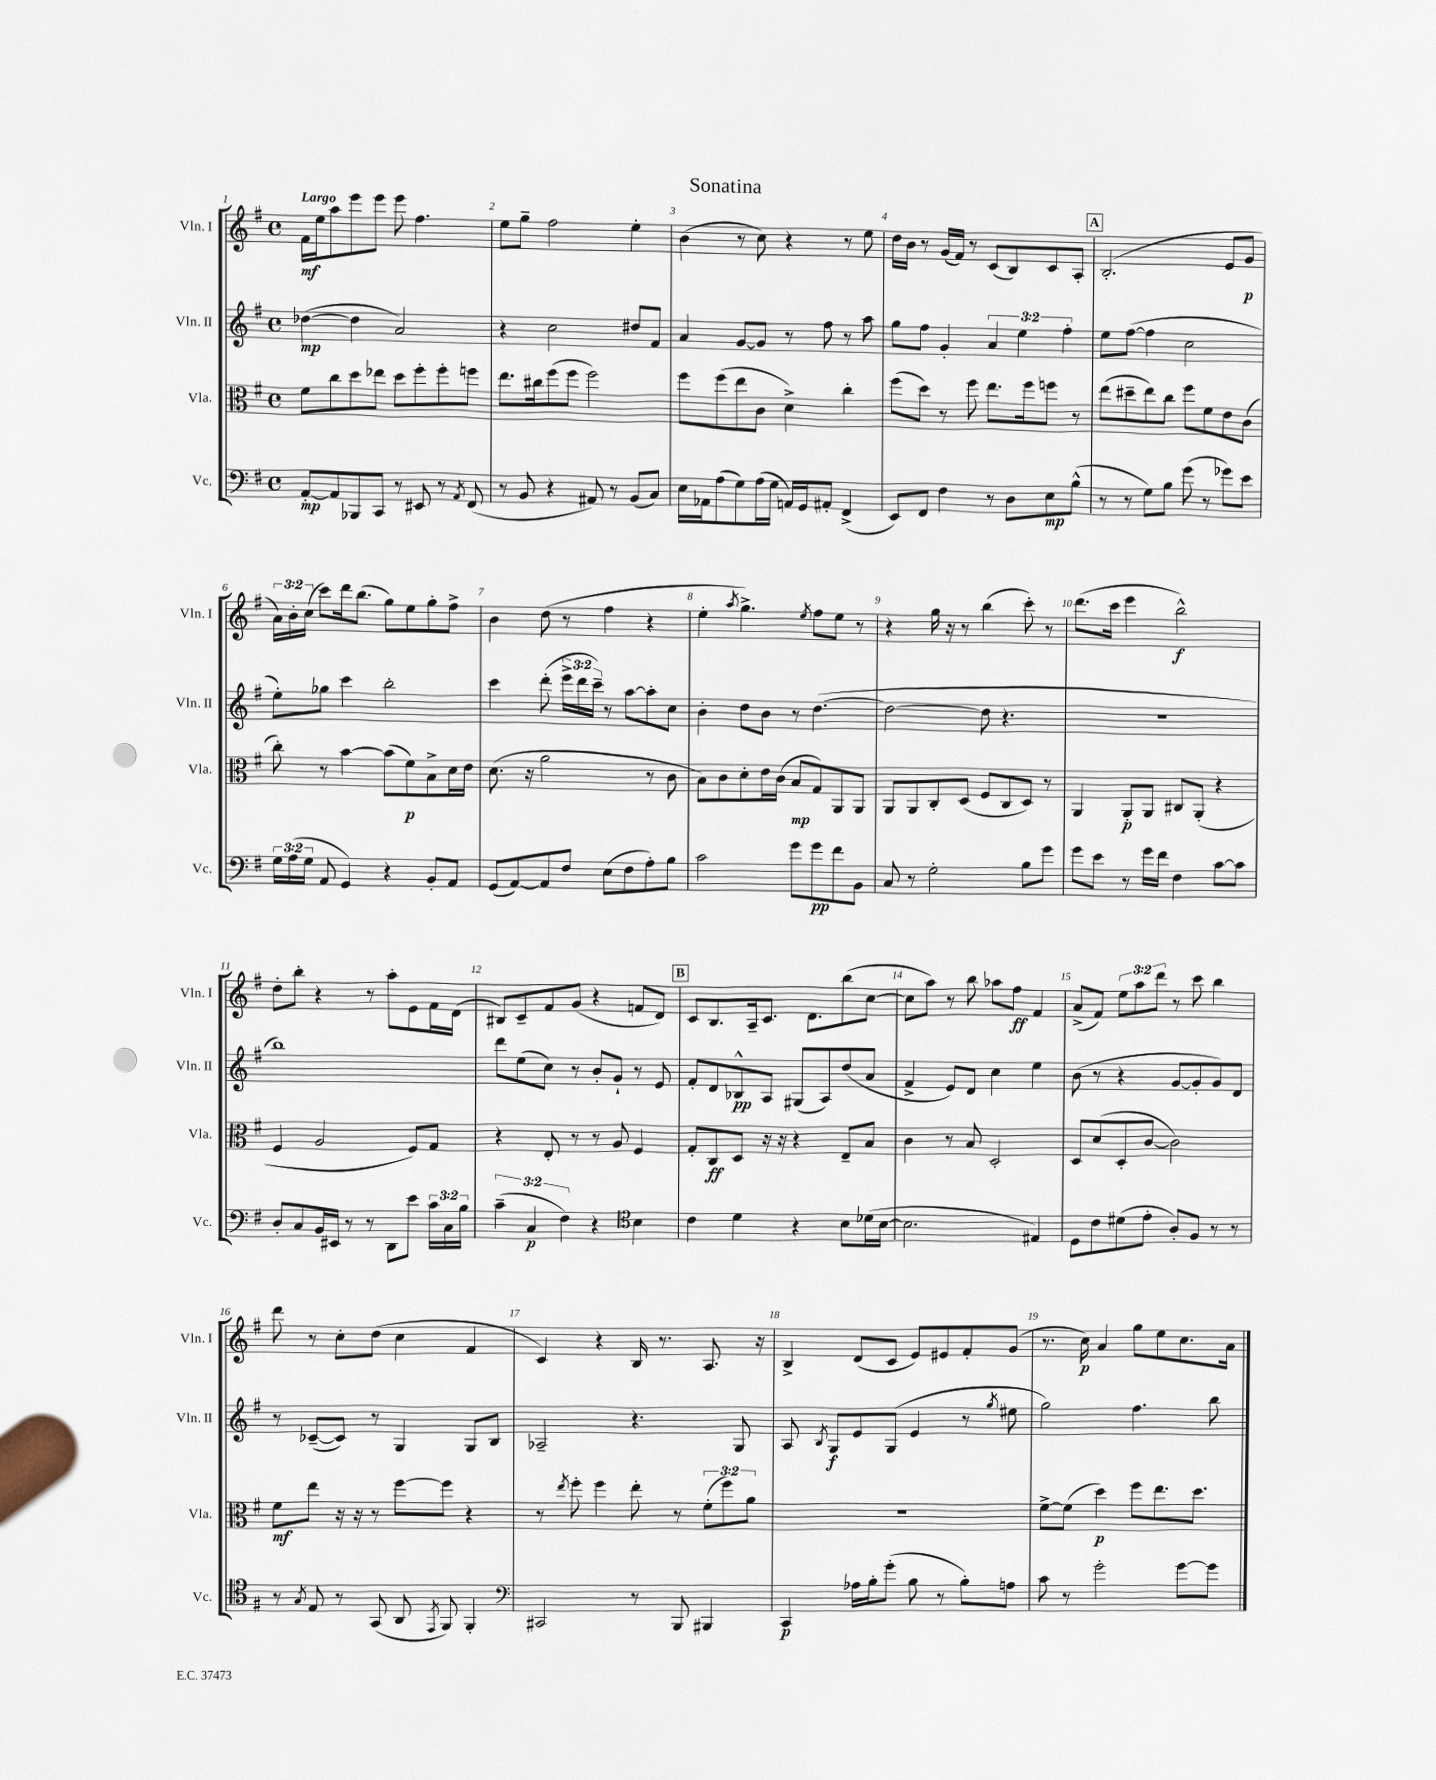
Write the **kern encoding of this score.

**kern	**kern	**kern	**kern
*staff4	*staff3	*staff2	*staff1
*clefF4	*clefC3	*clefG2	*clefG2
*k[f#]	*k[f#]	*k[f#]	*k[f#]
*M4/4	*M4/4	*M4/4	*M4/4
*met(c)	*met(c)	*met(c)	*met(c)
[8AA'/L	8f#\L	([4dd-\	16f#\LL
.	.	.	16ee\J
8AA/]	8cc\	.	8aa\
8BBB-/	8dd\	4dd-\]	8eee\
8CC/J	8ee-\J	.	8eee\J
8r	8dd\L	2a/)	8eee\
8EE#/	8ff#'\	.	4.ff#\
8r	8ff#'\	.	.
8qAA/	.	.	.
(8FF#/	8ff\J	.	.
=	=	=	=
8r	8.ee\L	4r	8ee\L
8BB/	.	.	8gg~\J
.	16cc#\k	.	.
4r	(8ff#\	2cc\	2ff#\
.	8ff#\J	.	.
8AA#/)	2ff#\)	.	.
8r	.	.	.
(8BB/L	.	8dd#/L	4ee'\
8C/J)	.	8f#/J	.
=	=	=	=
16E\LL	8ff#\L	4a/	(4b\
16AA-\J	.	.	.
(8A\	(8ff#\	.	.
8G\)	8ee\	[8g/L	8r
(16A\L	8c\J	8g/]J	8cc\)
16G\JJ	.	.	.
16AA/LL)	4d^\)	8r	4r
16GG/J	.	.	.
8AA#'/J	.	8ff#\	.
(4FF#^/	4cc'\	8r	8r
.	.	8aa\	8ee\
=	=	=	=
8EE/L)	(8ff#\L	8gg\L	16dd\LL
.	.	.	16b\JJ
8FF#/J	8dd\J)	8ff#\J	8r
4F#\	8r	4g'/	(16g/LL
.	.	.	16f#/JJ)
.	8ff#\	.	8r
8r	8.ee\L	6a/	(8c/L
8D\L	.	.	8B/)
.	.	6ee\	.
.	16ff#\k	.	.
8E\	8ff\J	.	8c/
.	.	6ff#'\	.
(8B^^\J	8r	.	8A'/J
=	=	=	=
8r	(8ee\L	8ee\L	(2.B'/
8r	8dd#~\	([8ff#\J	.
8G\L)	8ee\)	4ff#\]	.
8B\J	8cc\J	.	.
(8g\	8ff#\L	2cc\	.
8r	8f#\	.	.
8g-\L)	8e\	.	8e/L
8e\J	(8c\J	.	8g/J
=	=	=	=
24G\LL	8cc'\)	8ee'\L)	24a\LL)
(24A\	.	.	24b'\
24G\JJ	.	.	(24cc\JJ
8AA/	8r	8gg-\J	8ccc\L)
4GG/)	[4b\	4ccc\	16ddd\k
.	.	.	(8.bb\J
4r	(8b\]L	2bb'\	8gg\L)
.	8f#\)	.	8ee\
8BB'/L	8B^\	.	8gg'\
8AA/J	16d\L	.	8ff#^\J
.	16e\JJ	.	.
=	=	=	=
(8GG/L	(8.d\	4ccc\	4b\
[8AA/)	.	.	.
.	16r	.	.
8AA/]	2a\	(8ddd'\	(8dd\
8F#/J	.	24eee^\LL	8r
.	.	24ddd\	.
.	.	24ccc~\JJ)	.
(8E\L	.	8r	4ff#\
8F#\	.	[8aa\L	.
8A'\)	8r	8aa'\]	4r
8B\J	8c\	8cc\J	.
=	=	=	=
2c\	8B\L)	4b'\	4ee'\
.	8c\	.	.
.	.	.	8qaa/
.	8d'\	8dd\L	4.gg^\)
.	16e\L	8b\J	.
.	(16c\JJ	.	.
8g\L	8B/L	8r	.
.	.	.	8qee/
8g\	8G/)	([4.dd\	8ff#\L
8f#\	8AA/	.	8ee\J
8BB\J	8AA/J	.	8r
=	=	=	=
8C/	8AA/L	2dd\_	4r
8r	8AA/	.	.
2G'\	8C'/	.	16gg\
.	.	.	16r
.	(8D/J	.	8r
.	8F#/L	8dd\]	(4bb\
.	8C/	4.r	.
8B\L	8D/J)	.	8ccc'\)
8g\J	8r	.	8r
=	=	=	=
8g\L	4AA/	1r	(8.ddd\L
8e\J	.	.	.
.	.	.	16ccc\Jk
8r	8AA'/L	.	4eee\
16g\LL	8AA/J	.	.
16f#\JJ	.	.	.
4F#\	8C#/L	.	2bb^^\)
.	(8AA'/J	.	.
[8c\L	4r	.	.
8c\]J	.	.	.
=	=	=	=
8D'/L	4F#/	1bb)	8dd'\L
8C/	.	.	8bb'\J
16BB/L	2A/	.	4r
16EE#/JJ	.	.	.
8r	.	.	.
8r	.	.	8r
8DD\L	.	.	8aa'\L
8e\J	8F#/L)	.	8e\
24c\LL	8G/J	.	16f#\L
24C\	.	.	.
.	.	.	(16d\JJ
24B\JJ	.	.	.
=	=	=	=
(6c~\	4r	8ddd\L	8B#/L)
.	.	(8ee\	8c~/
6C/	.	.	.
.	8E'/	8cc\J)	8f#/
6F#\)	.	.	.
.	8r	8r	(8g/J
4r	8r	8b'/L	4r
.	8A/	8g`/J	.
*clefC4	*	*	*
4B\	4F#/	8r	8f/L
.	.	8e/	8d/J)
=	=	=	=
4c\	8G'/L	8f#'/L	8c/L
.	8C/	8d/	8.B/
4d\	8D/J	8B-^^/	.
.	.	.	16A~/k
.	16r	8A/J	8.c/J
.	16r	.	.
4r	4r	(8G#/L	.
.	.	.	8.d\L
.	.	8A/)	.
8B\L	8E~/L	(8dd/	(8bb\
(16d-\L	8B/J	8a/J	[8cc\J
[16B\JJ	.	.	.
=	=	=	=
2.B\]	4c\	4f#^/	8cc\]L
.	.	.	8aa\J)
.	8r	8e/L)	8r
.	8B/	8d/J	8bb\
.	2D'/	4cc\	8aa-\L
.	.	.	8ff#\J
4E#/)	.	4ee\	4f#/
=	=	=	=
8D\L	8D/L	(8b\	(8a^/L
8c\	(8d/	8r	8f#/J)
(8d#\	8D'/	4r	12ee\L
.	.	.	12aa\
8e'\J	[8c/J	.	.
.	.	.	12ddd\J
8A'/L)	2c\])	[8g/L	8r
8F#/J	.	8g'/]	8ccc\
8r	.	8g/)	4bb\
8r	.	8d/J	.
=	=	=	=
8r	8f#\L	8r	8ddd\
8qG/	.	.	.
8E/	8ee\J	([8c-~/L	8r
8r	16r	8c-/]J)	8cc'\L
.	16r	.	.
(8GG/	8r	8r	(8dd\J
8AA/	[8ff#\L	4G/	4cc\
8qEE/	.	.	.
8FF#/)	8ff#\]J	.	.
4FF#'/	4r	8G/L	4f#/
.	.	8B/J	.
=	=	=	=
*clefF4	*	*	*
2CC#/	8r	2A-~/	4c/)
.	8qee/	.	.
.	8ff#'\	.	.
.	4ff#\	.	4r
8r	8ee'\	4.r	16B/
.	.	.	8.r
8BBB/	8r	.	.
4BBB#/	(12f#'\L	.	8.A/
.	12ff#\)	.	.
.	.	8G/	.
.	12a\J	.	.
.	.	.	16r
=	=	=	=
4CC/	1r	8A/	4B^/
.	.	8qB/	.
.	.	8G/L	.
16A-\LL	.	8e/	(8d/L
16B'\J	.	.	.
(8g'\J	.	(8G/J	8c/J
8B\	.	4e/	8e/L)
8r	.	.	8e#/
8B'\L)	.	8r	8f#'/
.	.	8qgg/	.
8A\J	.	8ee#\	(8g/J
=	=	=	=
8c\	[8f#^\L	2gg\)	8.r
8r	(8f#\]J	.	.
.	.	.	16cc\)
2g'\	4dd\)	.	4a/
.	8ff#\L	4.ff#\	8gg\L
.	8.ee\	.	8ee\
[8g\L	.	.	8.cc\
.	8.dd\J	.	.
8g\]J	.	8bb\	.
.	.	.	16a\Jk
==	==	==	==
*-	*-	*-	*-
